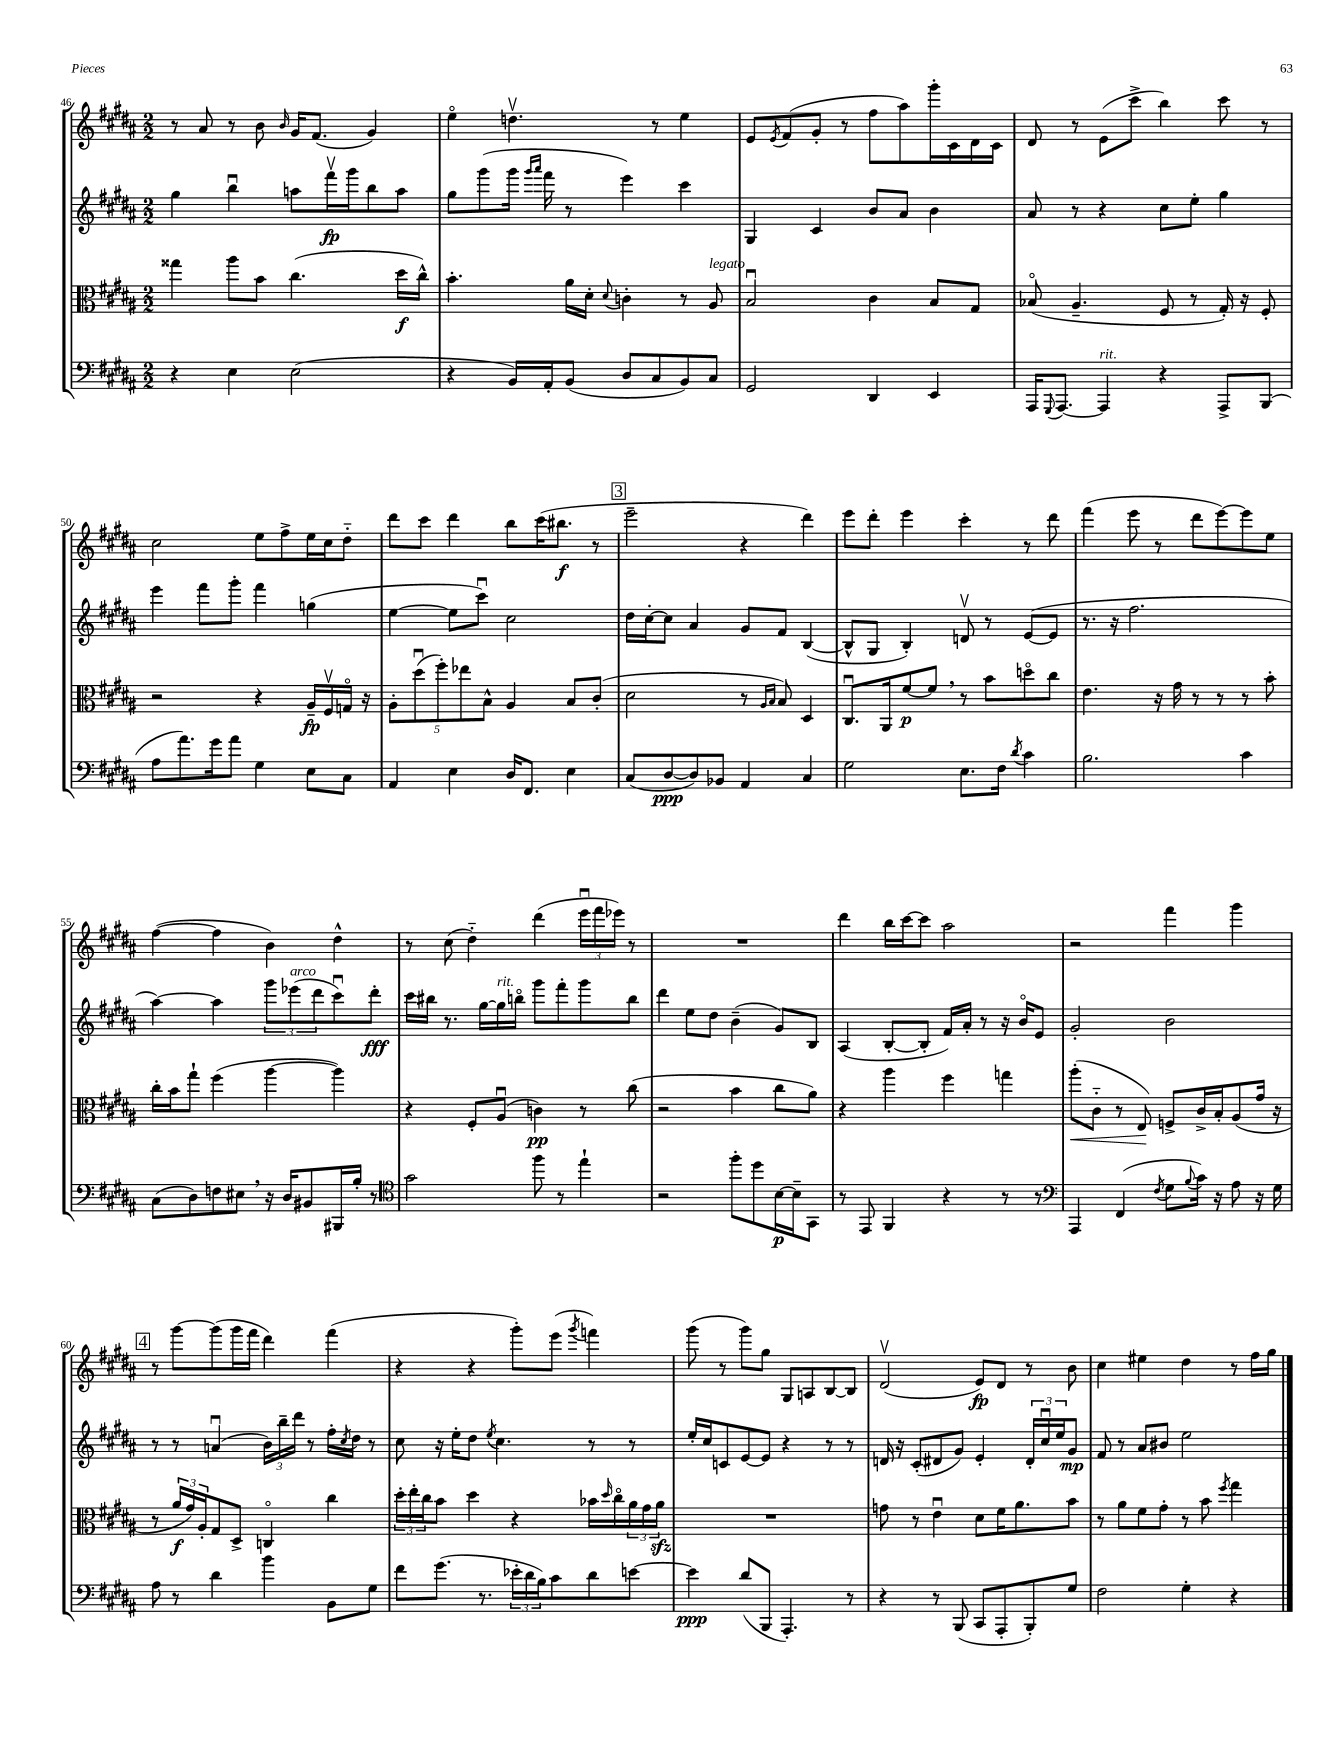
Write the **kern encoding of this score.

**kern	**kern	**kern	**kern
*staff4	*staff3	*staff2	*staff1
*clefF4	*clefC3	*clefG2	*clefG2
*k[f#c#g#d#a#]	*k[f#c#g#d#a#]	*k[f#c#g#d#a#]	*k[f#c#g#d#a#]
*M2/2	*M2/2	*M2/2	*M2/2
4r	4gg##\	4gg#\	8r
.	.	.	8a#/
4E\	8aa#\L	4bbu\	8r
.	8b\J	.	8b\
.	.	.	16qqb/
(2E\	(4.cc#\	8aa\L	16g#/LK
.	.	.	(8.f#/J
.	.	16fff#v\L	.
.	.	16ggg#\J	.
.	.	8bb\	4g#/)
.	16dd#\LL	8aa\J	.
.	16cc#^^\JJ)	.	.
=	=	=	=
4r	4.b'\	8gg#\L	4eeo\
.	.	(8ggg#\	.
16BB/LL)	.	16ggg#\Jk	4.ddv\
.	.	16qqggg#/LL	.
.	.	16qqaaa#/JJ	.
16AA#'/J	.	16fff#\	.
(8BB/J	16a#\LL	8r	.
.	16d#'\JJ	.	.
.	8qqd#/	.	.
8D#/L	4c'\	4eee\)	.
8C#/	.	.	8r
8BB/)	8r	4ccc#\	4ee\
8C#/J	8A#/	.	.
=	=	=	=
2GG#/	2Bu/	4G#/	8e/L
.	.	.	8qe/
.	.	.	(8f#/
.	.	4c#/	8g#'/J
.	.	.	8r
4DD#/	4c#\	8b/L	8ff#\L
.	.	8a#/J	8aa#\)
4EE/	8B/L	4b\	16ggg#'\L
.	.	.	16c#\
.	8G#/J	.	16d#\
.	.	.	16c#\JJ
=	=	=	=
16AAA#/LK	(8B-o/	8a#/	8d#/
8qqGGG#/	.	.	.
[8.AAA#/J	.	.	.
.	4.A#~/	8r	8r
4AAA#/]	.	4r	(8e\L
.	.	.	8ccc#^\J
4r	8F#/	8cc#\L	4bb\)
.	8r	8ee'\J	.
8AAA#^/L	16G#'/)	4gg#\	8ccc#\
.	16r	.	.
(8BBB/J	8F#'/	.	8r
=	=	=	=
8A#\L	2r	4eee\	2cc#\
8.a#\)	.	.	.
.	.	8fff#\L	.
16g#\k	.	.	.
8a#\J	.	8ggg#'\J	.
4G#\	4r	4fff#\	8ee\L
.	.	.	8ff#^\
8E\L	16A#~/LL	(4gg\	16ee\L
.	16F#v/	.	16cc#\J
8C#\J	16Go/JJ	.	8dd#'~\J
.	16r	.	.
=	=	=	=
4AA#/	10A#'\L	[4ee\	8ddd#\L
.	(10dd#u\	.	.
.	.	.	8ccc#\J
.	10ff#'\)	.	.
4E\	.	8ee\]L	4ddd#\
.	10ee-\	.	.
.	.	8ccc#u\J)	.
.	10B^^\J	.	.
16D#/LK	4A#/	2cc#\	8bb\L
8.FF#/J	.	.	.
.	.	.	(16ccc#\K
.	.	.	8.bb#\J
4E\	8B/L	.	.
.	(8c#'/J	.	8r
=	=	=	=
(8C#/L	2d#\	16dd#\LL	2eee~\
.	.	[16cc#'\J	.
[8D#/	.	8cc#\]J	.
8D#/])	.	4a#/	.
8BB-/J	.	.	.
4AA#/	8r	8g#/L	4r
.	16qqA#/LL	.	.
.	16qqB/JJ	.	.
.	8B/)	8f#/J	.
4C#/	4D#/	([4B/	4ddd#\)
=	=	=	=
2G#\	8.C#u/L	8B^^/]L	8eee\L
.	.	8G#/J	8ddd#'\J
.	16AA#/k	.	.
.	[8f#/	4B'/)	4eee\
.	8f#/]J	.	.
8.E\L	8r	8dv/	4ccc#'\
.	8b\L	8r	.
16F#\Jk	.	.	.
8qd#/	.	.	.
4c#\	8ddo\	([8e/L	8r
.	8cc#\J	8e/]J	8ddd#\
=	=	=	=
2.B\	4.e\	8.r	(4fff#\
.	.	16r	.
.	.	2.ff#\	8eee\
.	16r	.	8r
.	16g#\	.	.
.	8r	.	8ddd#\L
.	8r	.	[8eee\)
4c#\	8r	.	8eee\]
.	8b'\	.	8ee\J
=	=	=	=
(8C#\L	16cc#'\LL	[4aa#\)	([4ff#\
.	16b\J	.	.
8D#\)	8gg#`\J	.	.
8F\	(4ff#\	4aa#\]	4ff#\]
8E#\J	.	.	.
16r	[4aa#\	12ggg#\L	4b\)
16D#/LK	.	.	.
.	.	(12eee-\	.
8BB#/	.	.	.
.	.	12ddd#\	.
16BBB#/L	4aa#\])	8ccc#u\)	4dd#^^\
16B'/JJ	.	.	.
8r	.	8ddd#'\J	.
=	=	=	=
*clefC4	*	*	*
2g#\	4r	16ccc#\LL	8r
.	.	16bb#\JJ	.
.	.	8.r	(8cc#\
.	8F#'/L	.	4dd#'~\)
.	.	[16gg#\LL	.
.	(8A#u/J	16gg#\]	.
.	.	16bbo\JJ	.
8ff#\	4c\)	8ggg#\L	(4ddd#\
8r	.	8fff#'\	.
4ee`\	8r	8ggg#\	24eeeu\LL
.	.	.	24fff#\
.	.	.	24eee-\JJ)
.	(8cc#\	8bb\J	8r
=	=	=	=
2r	2r	4ddd#\	1r
.	.	8ee\L	.
.	.	8dd#\J	.
8ff#'\L	4b\	(4b~\	.
8dd#\	.	.	.
[16B\L	8cc#\L	8g#/L)	.
16B~\]J	.	.	.
8GG#\J	8a#\J)	8B/J	.
=	=	=	=
8r	4r	(4A#/	4ddd#\
8EE/	.	.	.
4FF#/	4aa#\	[8B'/L	16bb\LL
.	.	.	[16ccc#\J
.	.	8B'/]J	8ccc#\]J
4r	4ff#\	16f#/LL)	2aa#\
.	.	16a#'/JJ	.
.	.	8r	.
8r	4gg\	16r	.
.	.	16bo/LK	.
8r	.	8e/J	.
=	=	=	=
*clefF4	*	*	*
4AAA#/	(8aa#'\L	2g#'/	2r
.	8c#'~\J	.	.
(4FF#/	8r	.	.
.	8E/)	.	.
8qF#/	.	.	.
8G#\L	8F^/L	2b\	4fff#\
8qqB/	.	.	.
16c#\Jk)	16c#^/L	.	.
16r	16B'/J	.	.
8A#\	(8A#/	.	4ggg#\
16r	16g#/Jk	.	.
16G#\	16r	.	.
=	=	=	=
8A#\	8r	8r	8r
8r	24a#/LL	8r	[8ggg#\L
.	24g#/)	.	.
.	24A#'/J	.	.
4d#\	8G#/	(4au/	(8ggg#\]
.	8D#^/J	.	16ggg#\L
.	.	.	16fff#\JJ
4b\	4Co/	24b\LL)	4ddd#\)
.	.	24bb~\	.
.	.	24ddd#\JJ	.
.	.	8r	.
8BB\L	4cc#\	16ff#'\LL	(4fff#\
.	.	8qcc#/	.
.	.	16dd#\JJ	.
8G#\J	.	8r	.
=	=	=	=
8f#\L	24dd#'\LL	8cc#\	4r
.	24ee'\	.	.
.	24cc#\J	.	.
(8.g#\J	8b\J	16r	.
.	.	16ee'\LK	.
.	4dd#\	8dd#\J	4r
8.r	.	.	.
.	.	8qee/	.
.	.	4.cc#\	.
24e-'\LL	4r	.	8ggg#'\L)
24d#\	.	.	.
24B\J)	.	.	.
8c#\	.	.	(8eee\J
.	.	.	8qggg#/
8d#\	16b-\LL	8r	4fff\)
.	16qqdd#/	.	.
.	16cc#o\	.	.
[8e\J	24a#\	8r	.
.	24g#\	.	.
.	24a#\JJ	.	.
=	=	=	=
4e\]	1r	16ee'/LL	(8ggg#\
.	.	16cc#/J	.
.	.	8c/	8r
(8d#/L	.	[8e/	8ggg#\L)
8BBB/J	.	8e/]J	8gg#\J
4.AAA#'/)	.	4r	8G#/L
.	.	.	8A/
.	.	8r	[8B/
8r	.	8r	8B/]J
=	=	=	=
4r	8g\	16d/	(2d#v/
.	.	16r	.
.	8r	(8c#'/L	.
8r	4eu\	8d#/	.
(8BBB/	.	8g#/J)	.
8CC#/L	8d#\L	4e'/	8e/L)
8AAA#'/	16f#\K	.	8d#/J
.	8.a#\	.	.
8BBB'/)	.	24d#'/LL	8r
.	.	24cc#u/	.
.	.	24ee/J	.
8G#/J	8b\J	8g#/J	8b\
=	=	=	=
2F#\	8r	8f#/	4cc#\
.	8a#\L	8r	.
.	8f#\	8a#/L	4ee#\
.	8g#'\J	8b#/J	.
4G#'\	8r	2ee\	4dd#\
.	8b\	.	.
.	8qff#/	.	.
4r	4gg#\	.	8r
.	.	.	16ff#\LL
.	.	.	16gg#\JJ
==	==	==	==
*-	*-	*-	*-
